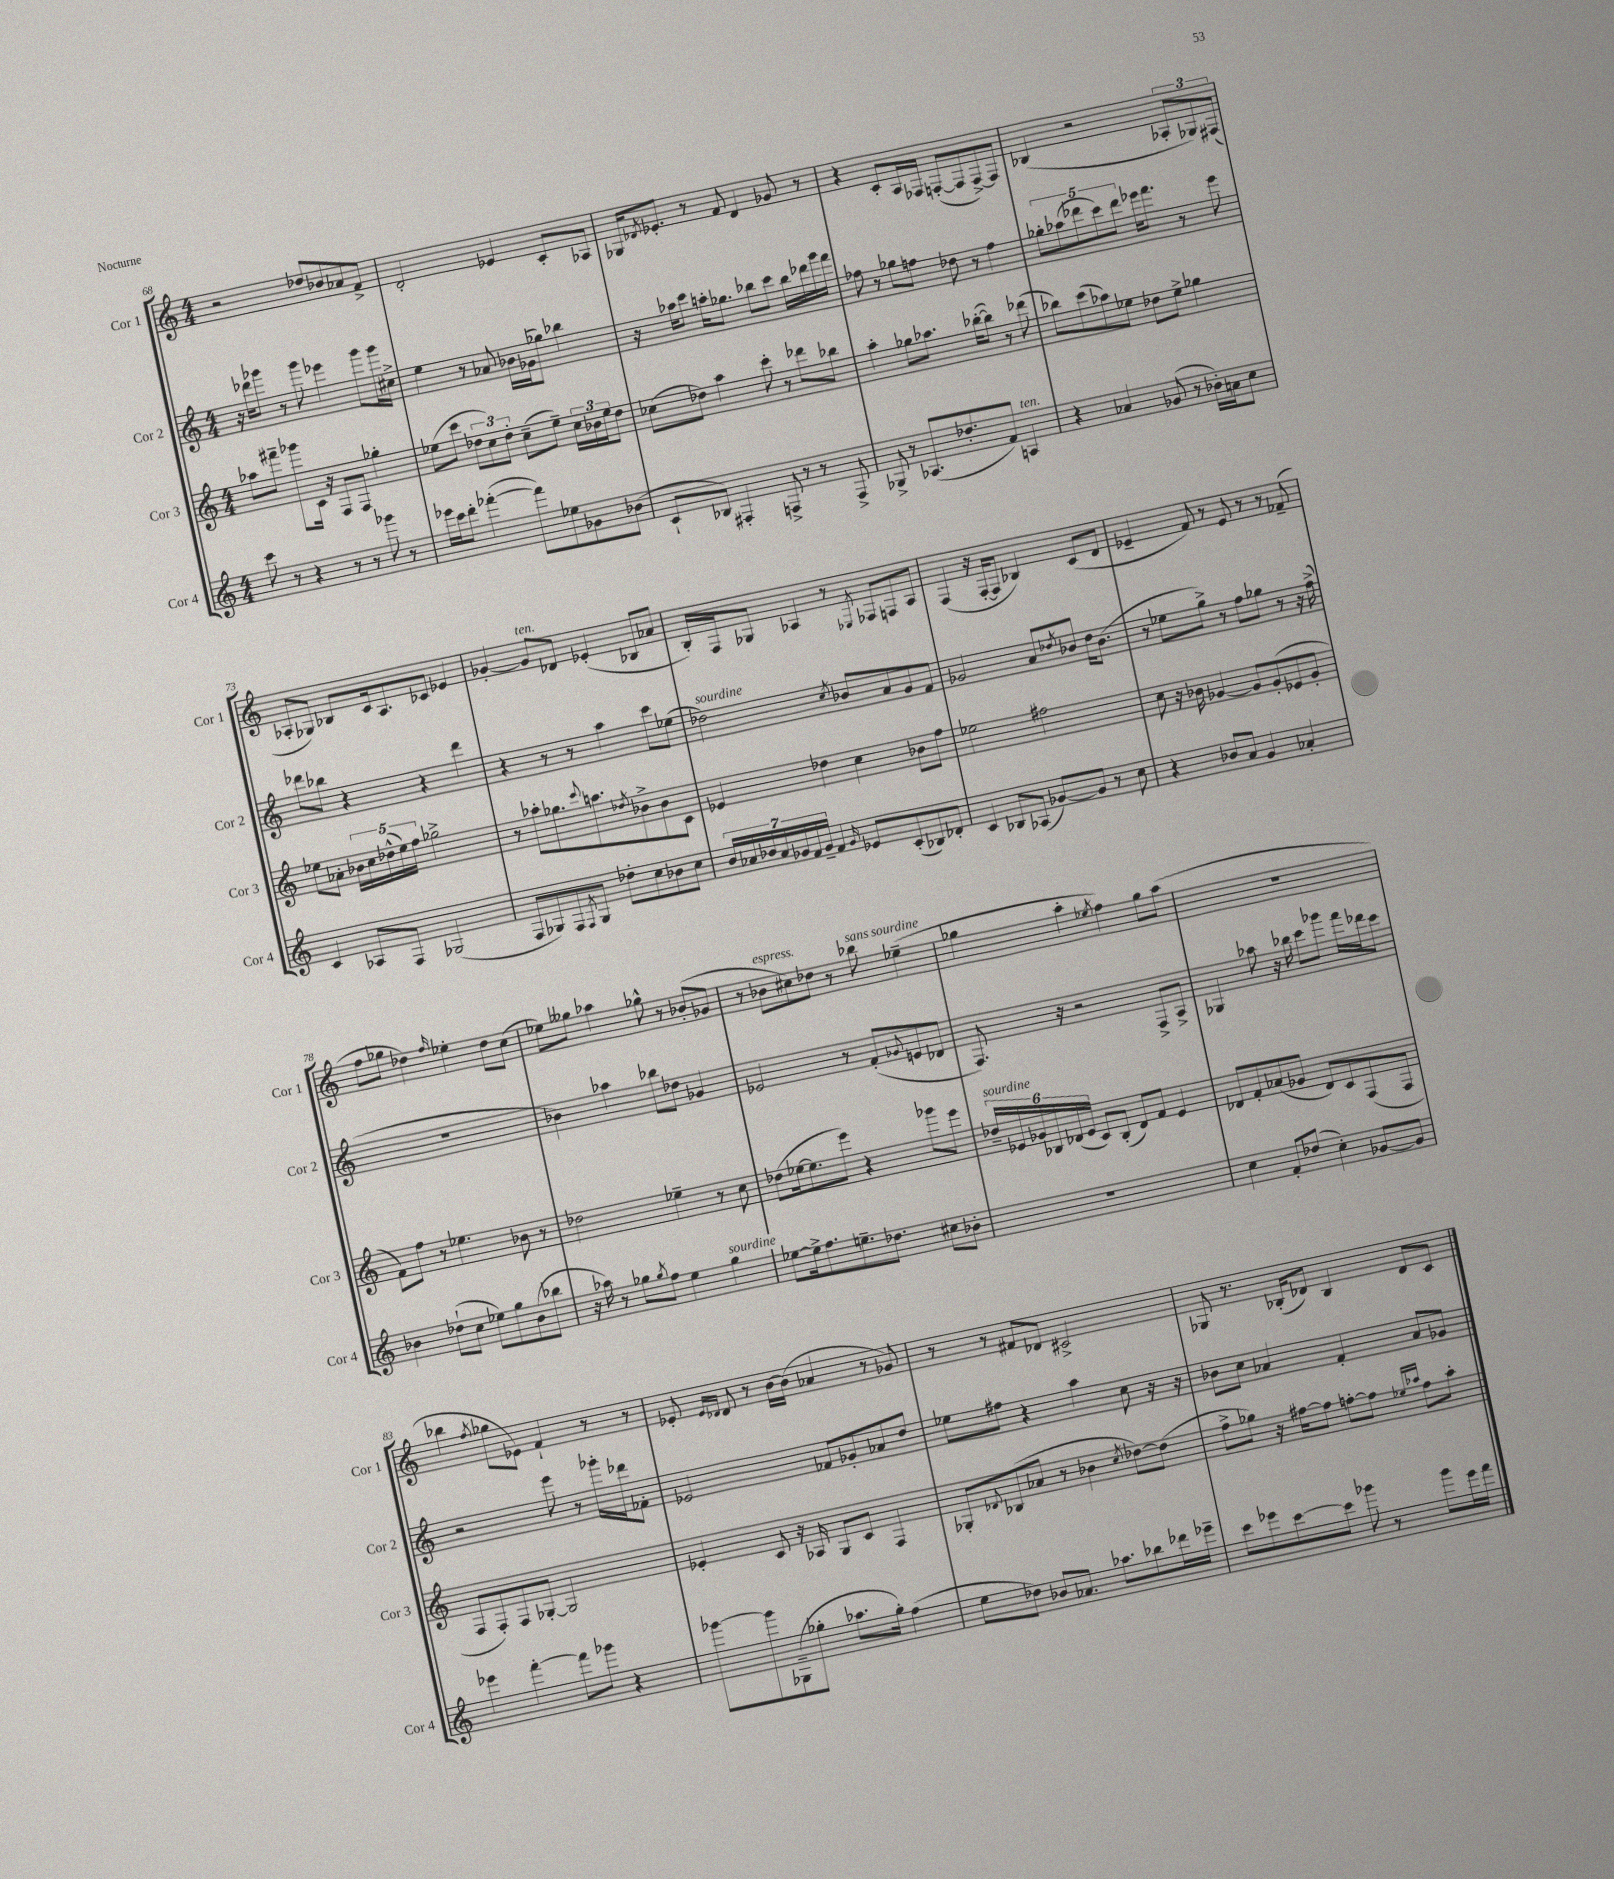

**kern	**kern	**kern	**kern
*staff4	*staff3	*staff2	*staff1
*clefG2	*clefG2	*clefG2	*clefG2
*k[]	*k[]	*k[]	*k[]
*M4/4	*M4/4	*M4/4	*M4/4
8ccc	8aa-	16r	2r
.	.	16ddd-	.
8r	8fff#~	8ggg-	.
4r	8ggg-	8r	.
.	16c	8ggg-	.
.	16r	.	.
8r	8F	4eee-	8dd-
8r	8F	.	8b-
8ggg-	4gg-'	8ggg-	8a-
8r	.	16ggg-	8f^
.	.	16cc#^	.
=	=	=	=
16eee-	(8ee-	4ee	2d'
16ccc	.	.	.
8ddd'	8ccc	.	.
([4fff-'	12dd-	8r	.
.	12cc)	.	.
.	.	8a-	.
.	12dd-'	.	.
8fff-])	(8cc~	16b-	4e-
.	.	(16g-	.
8ee-	8ee-~)	8gg-)	.
8g-	24cc	4bb-	8c'
.	24b-	.	.
.	24ee-	.	.
(8b-	8dd-	.	8A-
=	=	=	=
8c`	(8cc-	16r	16G-
.	.	.	8qd-
.	.	16aa-	8.e-'
8B-)	8dd-)	8ccc	.
4F#'	4aa	16aa'	8r
.	.	8.gg-	.
.	.	.	8f
8F^	8ccc'	8bb-	4d-
8r	8r	8ccc	.
8r	8ddd-	16bb-	8g-
.	.	16ddd-	.
8F^	8bb-	16ggg	8r
.	.	16fff	.
=	=	=	=
8G-^	4aa'	8ff-	4r
8r	.	8r	.
(8.A-	8gg-	8gg-	8c'
.	8.aa-	8ff	16A
8.dd-'	.	.	16F-
.	.	8dd-	([8F'
.	([16bb-'	.	.
8f)	8bb-])	8r	8F]
4A	8r	4ff	[8F^)
.	(8ddd-	.	8F]
=	=	=	=
4r	8bb-)	10gg-'	(4B-
.	.	(10aa-	.
.	(8ccc	.	.
.	.	10ddd-	.
4a-	8aa-)	.	2r
.	.	10ccc)	.
.	8ee-	.	.
.	.	10ddd-	.
(8g-	8dd-	16eee-	.
.	.	8.fff	.
8r	8ee-^	.	.
16b-')	4gg-	8r	12A-'
16a	.	.	.
.	.	.	12G-)
8cc	.	8eee-	.
.	.	.	(12F#
=	=	=	=
4c	8ee-	8ddd-	8A-'
.	8a-'	8bb-	8G-)
8A-	20b-	4r	8B-
.	20cc	.	.
.	(20dd-^^	.	.
8F	.	.	16c
.	20ee-)	.	.
.	.	.	8.A-
.	20ff	.	.
(2G-	2gg-^	4r	.
.	.	.	8c-
.	.	4ddd-	4e-
=	=	=	=
8F	8r	4r	[4g-'
8G-)	8aa-'	.	.
8F	8.gg-	8r	8g-]
8qF	.	.	.
8G-	.	8r	8d-
.	8qqccc	.	.
.	8.aa	.	.
8dd-'	.	4aa	(4e-'
.	8qdd-	.	.
8cc	8b-^	.	.
8b-	8b-	8ccc	8B-
8cc	8c	(8ee-	8a-
=	=	=	=
28b	4e-	2dd-)	16B')
28a-	.	.	.
.	.	.	16F
28b-	.	.	.
28a-	.	.	.
.	.	.	8G-
28g-	.	.	.
28f	.	.	.
28g-~	.	.	.
4f	4dd-	.	4A-
16qqg-	.	8qcc	.
8e-	4cc	8b-	8r
.	.	.	8qE-
(8c'	.	8a	8F-
8B-)	8b-	8g	8F
8d-'	8ff	8f	8A-
=	=	=	=
4c	2ee-	2g-	(4F
8B-	.	.	16r
.	.	.	[16F'
(8A-	.	.	8F]
[8g-)	2ff#	8a	4B-)
.	.	8qdd-	.
8g-]	.	8b-	.
8r	.	16dd-	(8c
.	.	(8.b-	.
8cc	.	.	8d
=	=	=	=
4r	8cc	8r	4e-~
.	16r	8ee-	.
.	16b-	.	.
8b-	[4g-	8gg^)	8f)
8a	.	8r	8r
4g	8g-]	8ff	8e-
.	(8g-'	8gg-	8r
4a-'	8e-	8r	8r
.	8g-'	16r	(8f-~
.	.	(16ff^	.
=	=	=	=
4b-	8f)	1r	8ff
.	8ff	.	8gg-
(8dd-`	8r	.	4dd-)
8cc	4.ee-	.	.
.	.	.	16qqff
8ee-)	.	.	4ee-'
8gg	.	.	.
(8b-	8b-	.	8dd-
8bb-	8r	.	(8cc
=	=	=	=
16r	2dd-	4b-)	8ee-)
16aa-)	.	.	.
8r	.	.	8gg--
8gg-	.	4aa-	4aa-
8qgg-	.	.	.
8ff	.	.	.
4ee	4ee-~	8bb-	8gg-^^
.	.	8dd-	8r
4gg-	8r	4g-	(8b-'
.	8cc	.	8g-
=	=	=	=
[8ee-	(8dd-	2e-	8r
16ee-^]	[16ee-	.	8b-
8.ff	8.ee-]	.	.
.	.	.	8cc#)
8.ee~	8eee)	.	8dd-
.	4r	8r	8r
8.dd-	.	.	.
.	.	(8f'	8bb-
.	.	8qqg-	.
8cc#	8ggg-	8e	(4ee-~
8b-'	8eee	8d-	.
=	=	=	=
1r	24dd-~	8.F)	4gg-
.	24e-	.	.
.	24g-	.	.
.	24B-	.	.
.	(24d-	.	.
.	.	16r	.
.	24e-	.	.
.	8c)	2r	4aa'
.	(8B-'	.	.
.	.	.	8qee-
.	8d-)	.	4ff)
.	8f	.	.
.	4e-	8F^	8gg-
.	.	8A^	(8aa
=	=	=	=
4cc	8d-	4G-	1r
.	8f'	.	.
8f'	(8a-	8aa-	.
(8dd-	8g-	16r	.
.	.	16bb-	.
4cc')	8d-)	8ccc	.
.	8c	8ggg-	.
[8g-	(8F	16fff	.
.	.	16ddd-	.
8g-]	8F	8ccc	.
=	=	=	=
4eee-	8F	2r	4bb-
.	8F')	.	.
.	.	.	8qff
[4fff'	8F	.	8gg-
.	[8G-'	.	8e-)
8fff]	2G-]	8eee	4f`
8ggg-	.	8r	.
4r	.	16ggg-'	8r
.	.	16ddd-	.
.	.	8f-'	8r
=	=	=	=
[8ggg-	4e-'	2e-	8e-'
.	.	.	16qqe-
.	.	.	16qqd-
8ggg-]	.	.	8d-
(8G-~	8c	.	8r
8gg-'	16r	.	[16b
.	16A-	.	(16b]
8.aa-	8G	8f-	4a-
.	8c	8g-'	.
16gg-')	.	.	.
(4ff	4F	8a-	8r
.	.	8dd	8g-)
=	=	=	=
8ee	8G-'	8ee-	8r
.	8qqd-	.	.
8dd-)	(8B-	8ff#	8r
8b-	8a-	4r	8f#
8.a-	8r	.	8d-
.	4b-	4aa	2c#^
8.aa-	.	.	.
.	8qcc	.	.
8bb-	[8dd-)	8cc	.
16ddd-	(8dd-]	16r	.
16eee-~	.	16r	.
=	=	=	=
8ccc	8ff^	8b-	8G-
8eee-	8gg-)	8cc	8.r
[8ccc	16r	4a-	.
.	[16ff#	.	(16B-'
8ccc]	8ff#]	.	8d-)
8ggg-	[8ff'	4f'	4B-
8r	8ff]	.	.
.	16qqee-	.	.
.	16qqaa-	.	.
8ggg-	8ff	8a-	8d-
16eee-	8aa-'	8g-	8c
16fff	.	.	.
==	==	==	==
*-	*-	*-	*-
